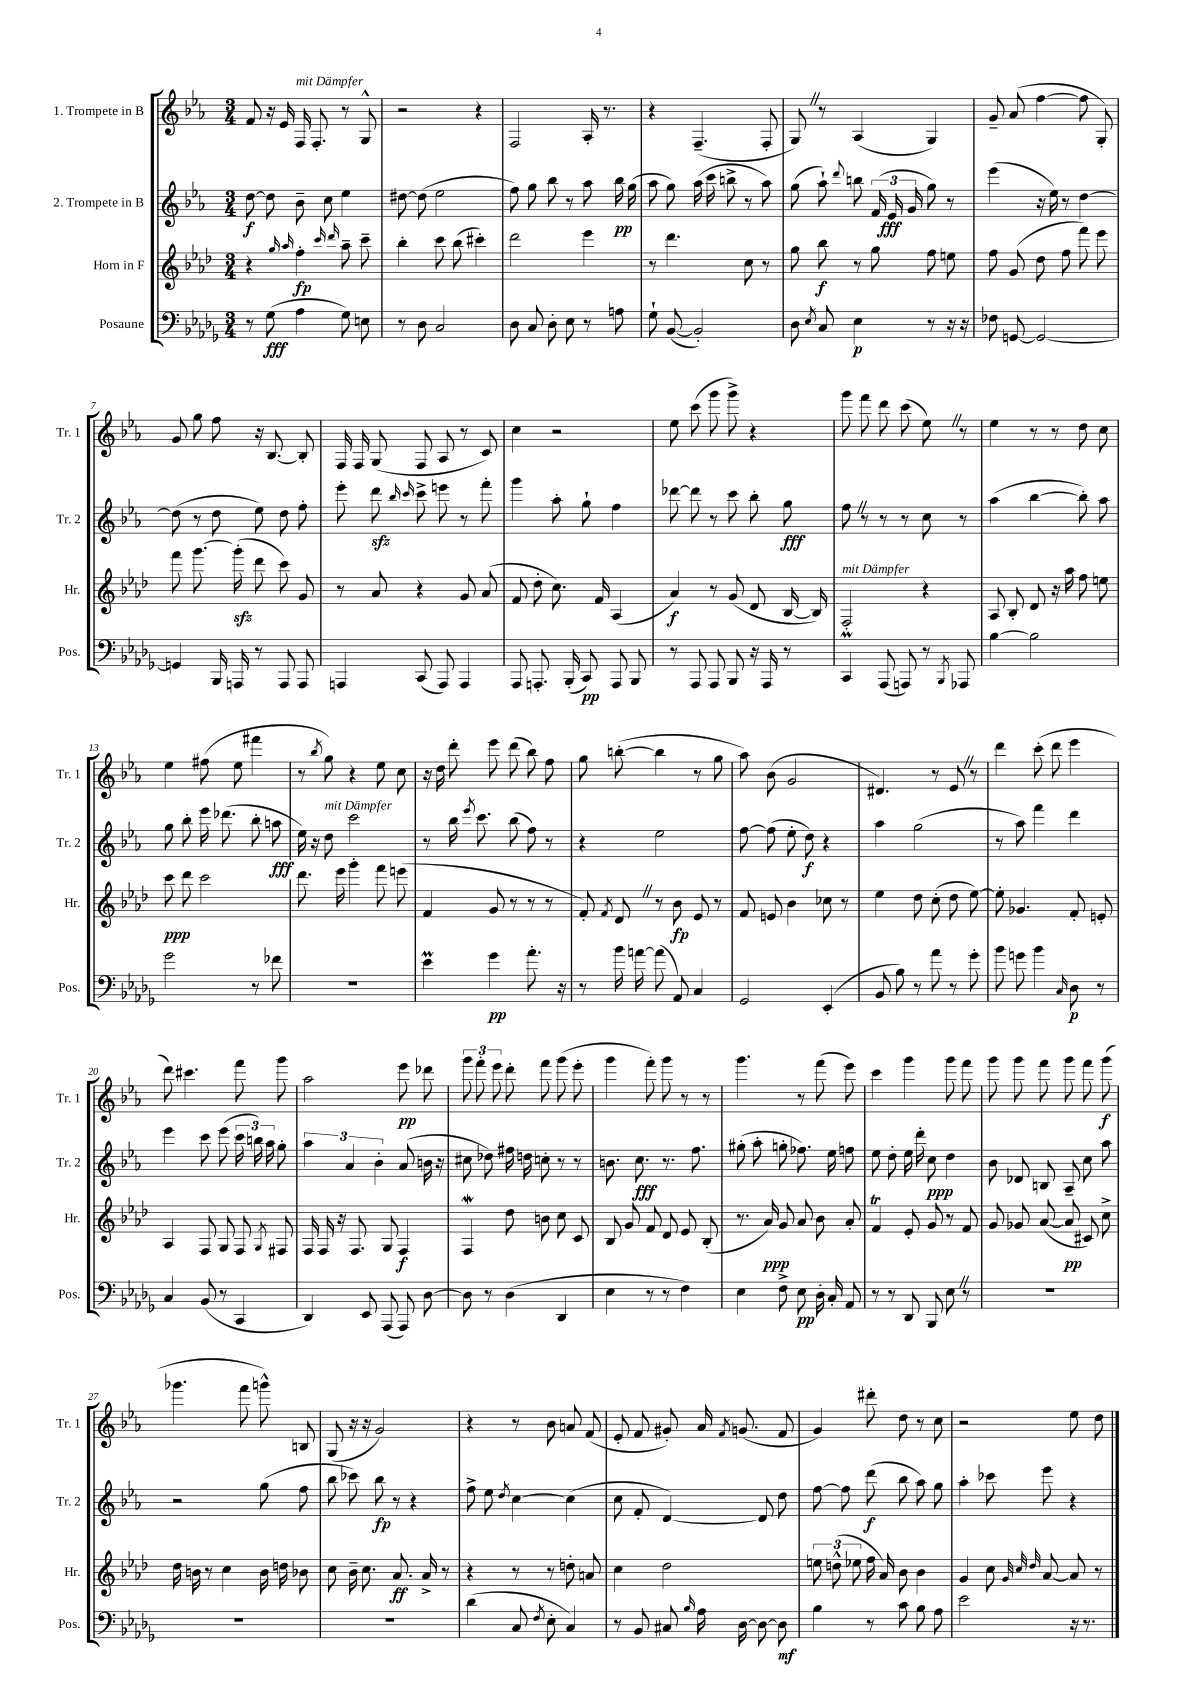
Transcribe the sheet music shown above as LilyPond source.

<<
\new StaffGroup <<
\new Staff = "s0" \with { instrumentName = "1. Trompete in B" shortInstrumentName = "Tr. 1" } {
    \clef treble \key ees \major \numericTimeSignature \time 3/4
    \autoBeamOff f'8 r16 ees'16 f16^\markup { \italic "mit Dämpfer" } f8.-. r8 g8-^ |
    r2 r4 |
    f2 aes16-. r8. |
    r4 f4.--( f8-. |
    g8) \once \override BreathingSign.text = \markup { \musicglyph "scripts.caesura.straight" } \breathe r8 aes4( g4) |
    g'8-- aes'8( f''4~ f''8 g8-.) |
    g'8 g''8 f''8 r16 bes8.~ bes8-. |
    f16 f16 g8( f8 aes8 r8 c'8) |
    c''4 r2 |
    ees''8 c'''8( g'''8 g'''8->) r4 |
    g'''8 f'''8 d'''8 c'''8( ees''8) \once \override BreathingSign.text = \markup { \musicglyph "scripts.caesura.straight" } \breathe r8 |
    ees''4 r8 r8 d''8 c''8 |
    ees''4 fis''8( ees''8 fis'''4 |
    r8 \acciaccatura { bes''8 } g''8) r4 ees''8 c''8 |
    r16 d''16 d'''8-. ees'''8 d'''8( bes''8) f''8 |
    g''8 b''8~-.( b''4 r8 g''8 |
    aes''8) bes'8( g'2 |
    dis'4.) r8 ees'8 \once \override BreathingSign.text = \markup { \musicglyph "scripts.caesura.straight" } \breathe r8 |
    d'''4 c'''8-.( d'''8 ees'''4 |
    d'''8) cis'''4. f'''8 g'''8 |
    aes''2 ees'''8\pp des'''8 |
    \tuplet 3/2 { g'''8 f'''8-. ees'''8 } d'''8-. f'''8 g'''8( ees'''8-. |
    g'''4 f'''8-.) g'''8 r8 r8 |
    g'''4. r8 f'''8( ees'''8) |
    c'''4 g'''4 g'''8 f'''8 |
    g'''8 g'''8 f'''8 g'''8 f'''8 g'''8\f( |
    ges'''4. f'''8 g'''8-^) b8 |
    g8( r16 r16 g'2) |
    r4 r8 bes'8 a'8 f'8( |
    ees'8-. f'8 gis'8-.) aes'16 \acciaccatura { f'8 } g'8.( f'8 |
    g'4) dis'''8-. d''8 r8 c''8 |
    r2 ees''8 d''8 \bar "|." |
}
\new Staff = "s1" \with { instrumentName = "2. Trompete in B" shortInstrumentName = "Tr. 2" } {
    \clef treble \key ees \major \numericTimeSignature \time 3/4
    \autoBeamOff d''8~\f d''8 bes'8-- c''8 ees''4 |
    dis''8~ dis''8( ees''2 |
    f''8) g''8 bes''8 r8 aes''8 bes''16\pp g''16( |
    aes''8 g''8) aes''16( c'''16 b''8-> r8 aes''8) |
    g''8( aes''8-!) \appoggiatura { d'''8 } b''8 \tuplet 3/2 { f'16( ees'16\fff g'16 } g''8) r8 |
    ees'''4( r16 ees''16) r8 d''4~ |
    d''8( r8 d''8 ees''8) d''8 f''8-. |
    ees'''8-. d'''8\sfz \grace { bes''16 c'''16 } c'''8-> e'''8 r8 f'''8-. |
    g'''4 aes''8-. g''8-! f''4 |
    des'''8~ des'''8 r8 c'''8 bes''8-. g''8\fff |
    f''8 \once \override BreathingSign.text = \markup { \musicglyph "scripts.caesura.straight" } \breathe r8 r8 r8 c''8 r8 |
    aes''4( bes''4~ bes''8-.) aes''8 |
    g''8 bes''8-. ees'''16 des'''8.( bes''8-. a''8\fff |
    ees''16) r16 d''8^\markup { \italic "mit Dämpfer" } c'''2 |
    r8 bes''16 \acciaccatura { ees'''8 } c'''8. bes''8( f''8) r8 |
    r4 ees''2 |
    f''8~ f''8( ees''8-. d''8\f) r4 |
    aes''4 g''2( |
    r8 aes''8) f'''4 d'''4 |
    ees'''4 c'''8 ees'''8( \tuplet 3/2 { c'''16 b''16) aes''16 } g''8-. |
    \tuplet 3/2 { aes''4 aes'4 bes'4-. } aes'8( b'16 r16 |
    cis''8 des''8) fis''16 d''16 c''8-. r8 r8 |
    b'8. c''8.\fff r8. f''8. |
    gis''8-.( aes''8-. g''8-. fes''8.) ees''16 f''8 |
    ees''8 d''8-. ees''16 d'''16-. c''8\ppp d''4 |
    bes'8 des'8 b8 aes8-- c''8 aes''8 |
    r2 g''8( f''8 |
    bes''8 ces'''8) bes''8\fp r8 r4 |
    f''8-> ees''8 \acciaccatura { d''8 } c''4~ c''4( |
    c''8 f'8-. d'4~) d'8 d''8 |
    f''8~ f''8 d'''8\f( bes''8 aes''8) g''8 |
    aes''4-. ces'''8 ees'''8 r4 \bar "|." |
}
\new Staff = "s2" \with { instrumentName = "Horn in F" shortInstrumentName = "Hr." } {
    \clef treble \key aes \major \numericTimeSignature \time 3/4
    \autoBeamOff r4 \grace { g''16 aes''16 } f''4-.\fp \grace { c'''16 des'''16 } aes''8-- c'''8-- |
    bes''4-. c'''8 bes''8( cis'''4-.) |
    des'''2 ees'''4 |
    r8 des'''4. c''8 r8 |
    g''8 bes''8\f r8 g''8 f''8 e''8 |
    f''8 g'8( des''8 f''8 f'''8) ees'''8 |
    f'''8 g'''8.~ g'''16-.\sfz( des'''8 c'''8) g'8 |
    r8 aes'8 r4 g'8 aes'8( |
    f'8 des''8-. c''8.) f'16 aes4( |
    aes'4\f) r8 g'8( des'8 bes16~ bes16) |
    f2-.^\markup { \italic "mit Dämpfer" } r4 |
    aes8 bes8-. des'8 r16 aes''16 f''8 e''8 |
    c'''8\ppp des'''8 c'''2 |
    des'''8. ees'''16 g'''4-. f'''8 e'''8( |
    f'4 g'8 r8 r8 r8 |
    f'8-.) \acciaccatura { f'8 } des'8 \once \override BreathingSign.text = \markup { \musicglyph "scripts.caesura.straight" } \breathe r8 bes'8\fp ees'8 r8 |
    f'8 e'8 bes'4 ces''8 r8 |
    ees''4 des''8 c''8-.( des''8 ees''8~) |
    ees''8-. ges'4. f'8-. e'8-. |
    aes4 f8 g8 f8 \acciaccatura { g8 } fis8 |
    f16 f16 r16 f8. g8 f4\f |
    f4\mordent des''8 b'8 c''8 c'8 |
    bes8 g'8 f'8 des'8 ees'8 bes8-.( |
    r8. aes'16\ppp) g'8 aes'8 bes'8 aes'8-. |
    f'4\trill ees'8-. g'8 r8 f'8 |
    g'8 ges'8 aes'8~( aes'8\pp cis'8) c''8-> |
    des''16 b'16 r8 c''4 b'16 d''16 bes'8 |
    c''8 bes'16-- c''8. aes'8.\ff aes'16-> r8 |
    r4 r8 r8 d''8-. a'8 |
    c''4 des''2 |
    \tuplet 3/2 { e''8 d''8-^( ees''8 } f''16 aes'16) bes'8 bes'4 |
    g'4 c''8 \grace { g'32 c''32 des''32 } aes'8~ aes'8 r8 \bar "|." |
}
\new Staff = "s3" \with { instrumentName = "Posaune" shortInstrumentName = "Pos." } {
    \clef bass \key des \major \numericTimeSignature \time 3/4
    \autoBeamOff r8 ges8\fff( aes4 ges8) e8 |
    r8 des8 c2 |
    des8 c8 des8-. ees8 r8 a8 |
    ges8-! bes,8~( bes,2-.) |
    des8 \acciaccatura { ees8 } c8 ees4\p r8 r16 r16 |
    fes8 g,8~ g,2~ |
    g,4 bes,,16 a,,16 r8 a,,8 a,,8 |
    a,,4 c,8( a,,8) a,,4 |
    aes,,8 a,,8.-. bes,,16-.( c,8\pp) a,,8 bes,,8 |
    r8 aes,,8 aes,,8 bes,,8 r16 aes,,16 r8 |
    c,4\prall aes,,8( a,,8) r8 \acciaccatura { bes,,8 } aes,,8 |
    bes4~ bes2 |
    ges'2 r8 fes'8 |
    R2. |
    ees'4\prall ges'4\pp aes'8.-. r16 |
    r8 bes'16 a'16~ a'8( aes,8) c4 |
    ges,2 ees,4-.( |
    bes,8 bes8) r8 aes'8 r8 ges'8-. |
    bes'8 g'8 bes'4 \grace { c16 } des8\p r8 |
    c4 bes,8( r8 c,4 |
    des,4) ees,8 aes,,8( aes,,8) des8~ |
    des8 r8 des4( des,4 |
    ees4 r8 r8 f4) |
    ees4 f8-> ees8\pp des16-. c16-. aes,8 |
    r8 r8 des,8 bes,,8 ees8 \once \override BreathingSign.text = \markup { \musicglyph "scripts.caesura.straight" } \breathe r8 |
    R2. |
    R2. |
    R2. |
    des'4( c8 \acciaccatura { f8 } ees8-. c4) |
    r8 bes,8 cis8 \grace { bes16 } aes16 des16~ des8~ des8\mf |
    bes4 r8 c'8 bes8 aes8 |
    ees'2 r16 r8. \bar "|." |
}
>>
>>
